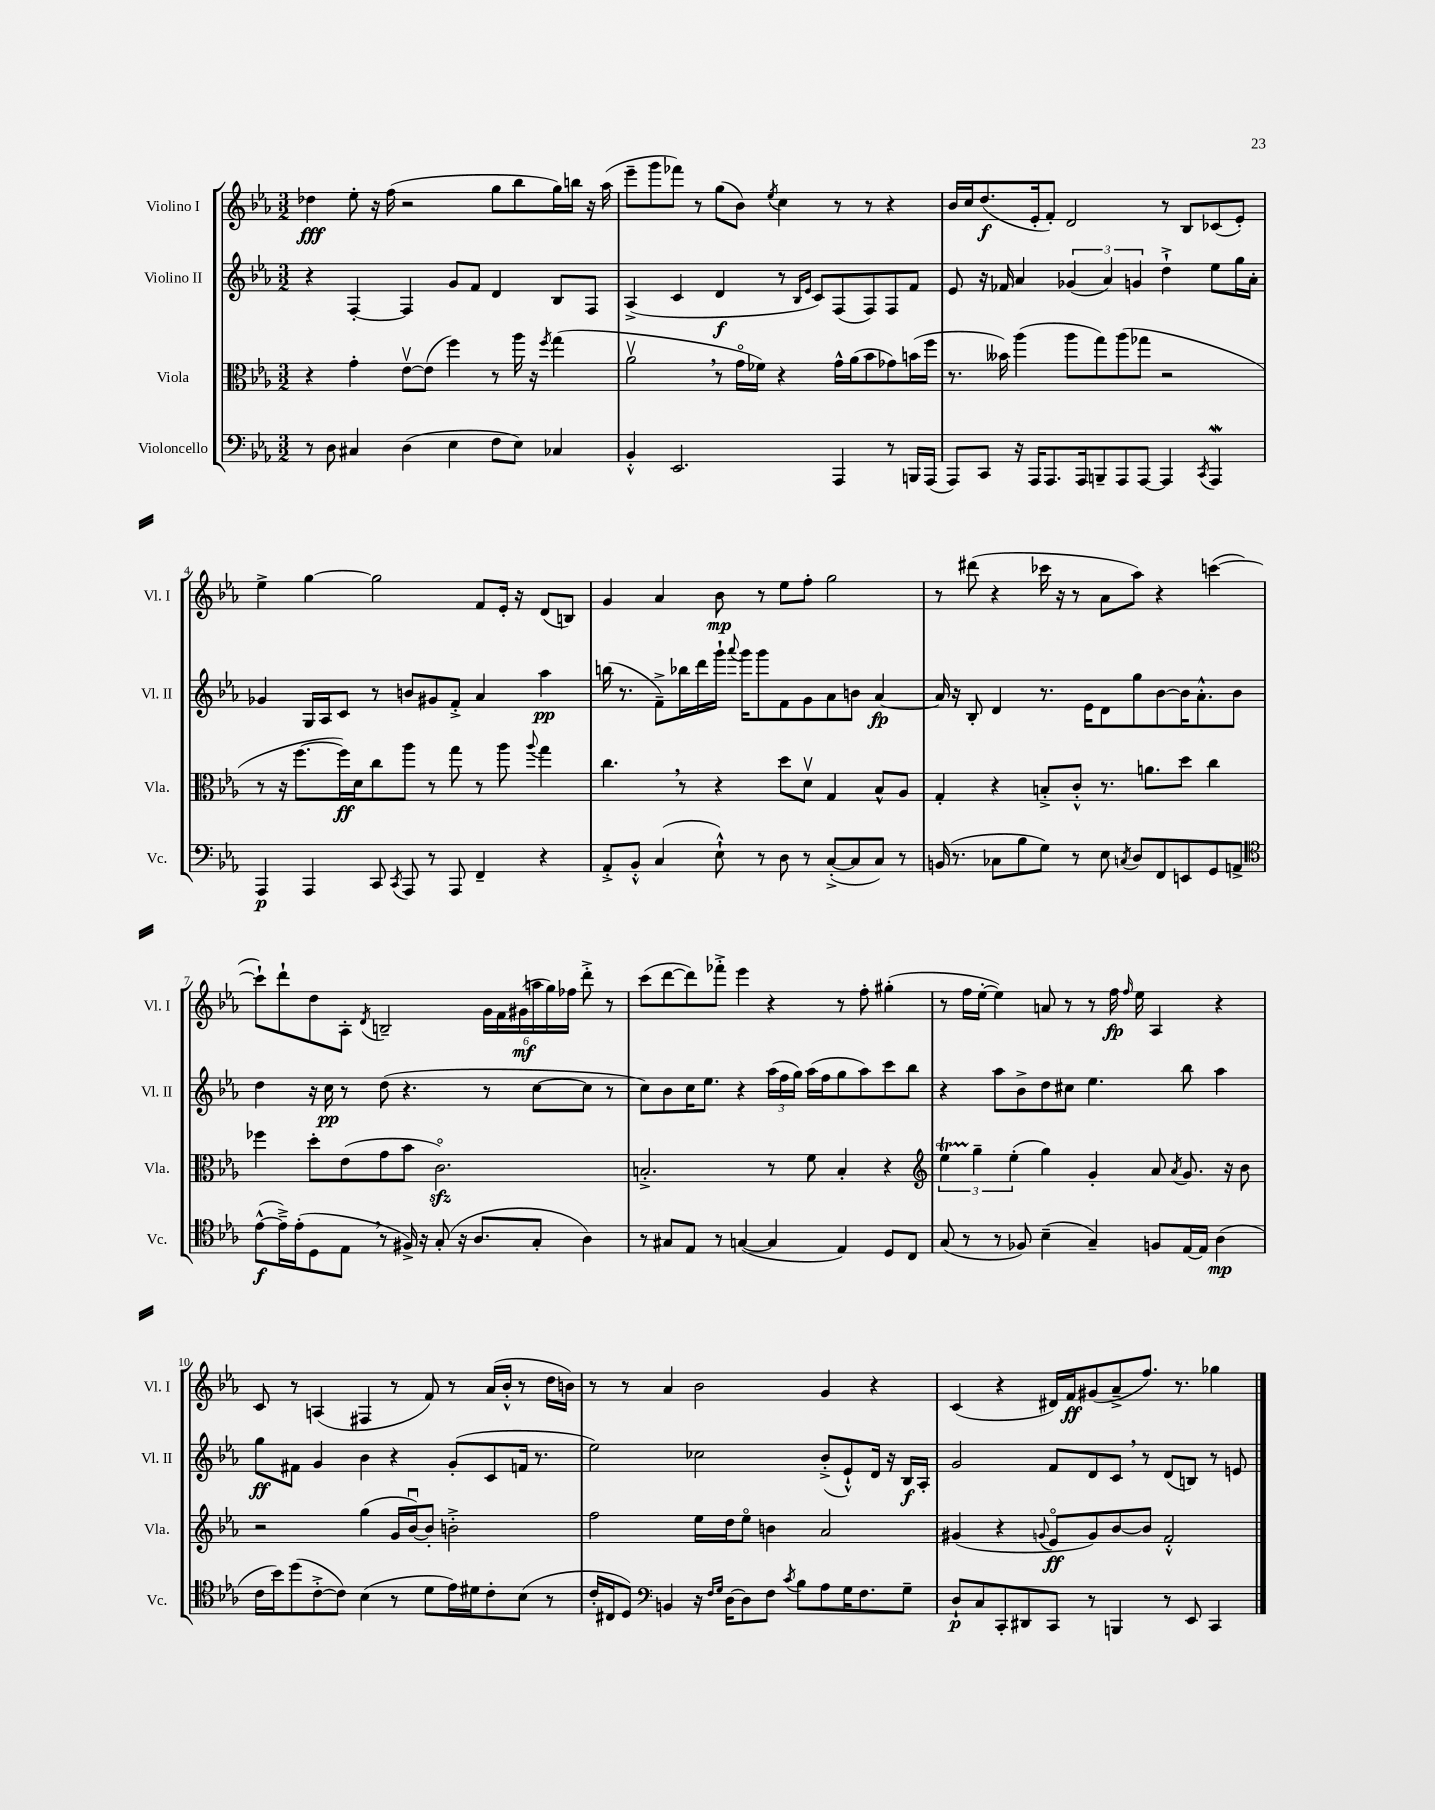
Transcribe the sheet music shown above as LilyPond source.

<<
\new StaffGroup <<
\new Staff = "s0" \with { instrumentName = "Violino I" shortInstrumentName = "Vl. I" } {
    \clef treble \key ees \major \numericTimeSignature \time 3/2
    \autoBeamOff des''4\fff ees''8-. r16 f''16( r2 g''8[ bes''8 g''16) b''16] r16 aes''16( |
    ees'''8[-- g'''8 fes'''8]) r8 g''8[( bes'8]) \acciaccatura { ees''8 } c''4 r8 r8 r4 |
    bes'16[ c''16 d''8.\f( ees'16-. f'8]-.) d'2 r8 bes8[ ces'8( ees'8]-.) |
    ees''4-> g''4~ g''2 f'8[ ees'16]-. r16 d'8[( b8]) |
    g'4 aes'4 bes'8\mp r8 ees''8[ f''8]-. g''2 |
    r8 dis'''8( r4 ces'''16 r16 r8 aes'8[ aes''8]) r4 c'''4~( |
    c'''8[-!) d'''8-! d''8 aes8]-. \acciaccatura { d'8 } b2-- \tuplet 6/4 { g'16[ f'16 gis'16\mf( a''16 g''16) fes''16] } d'''8-.-> r8 |
    c'''8[( d'''8~ d'''8) fes'''8]-.-> ees'''4 r4 r8 f''8-. gis''4-.( |
    r8 f''16[ ees''16]~-. ees''4) a'8 r8 r8 f''16\fp \grace { f''16 } ees''16 aes4 r4 |
    c'8 r8 a4( fis4 r8 f'8) r8 aes'16[( bes'16]-.-^ r8 d''16[ b'16]) |
    r8 r8 aes'4 bes'2 g'4 r4 |
    c'4( r4 dis'16[) f'16\ff gis'8( aes'8---> f''8.]) r8. ges''4 \bar "|." |
}
\new Staff = "s1" \with { instrumentName = "Violino II" shortInstrumentName = "Vl. II" } {
    \clef treble \key ees \major \numericTimeSignature \time 3/2
    \autoBeamOff r4 f4~-. f4 g'8[ f'8] d'4 bes8[ f8] |
    aes4->( c'4 d'4\f r8 \grace { bes16[ ees'16] } c'8[) f8( f8) f8 f'8] |
    ees'8 r16 fes'16 aes'4 \tuplet 3/2 { ges'4( aes'4) g'4 } d''4-!-> ees''8[ g''16 aes'16]-. |
    ges'4 g16[ aes16 c'8] r8 b'8[ gis'8 f'8]-.-> aes'4 aes''4\pp |
    b''16( r8. f'8[--->) bes''16 d'''16 g'''16]-! \appoggiatura { aes'''8 } g'''16[ g'''8 f'8 g'8 aes'8 b'8] aes'4~\fp |
    aes'16 r16 bes8-. d'4 r8. ees'16[ d'8 g''8 bes'8~ bes'16 aes'8.-.-^ bes'8] |
    d''4 r16 c''16\pp r8 d''8( r4. r8 c''8[~ c''8] r8 |
    c''8[) bes'8 c''16 ees''8.] r4 \tuplet 3/2 { aes''16[( f''16 g''16]) } aes''16[( f''16 g''8 aes''8) c'''8 bes''8] |
    r4 aes''8[ bes'8-> d''8 cis''8] ees''4. bes''8 aes''4 |
    g''8[\ff fis'8] g'4 bes'4 r4 g'8[-.( c'8 f'16] r8. |
    ees''2) ces''2 bes'8[-.->( ees'8-!-^) d'16] r16 bes16[\f aes16]-. |
    g'2 f'8[ d'8 c'8] \breathe r8 d'8[( b8]) r8 e'8 \bar "|." |
}
\new Staff = "s2" \with { instrumentName = "Viola" shortInstrumentName = "Vla." } {
    \clef alto \key ees \major \numericTimeSignature \time 3/2
    \autoBeamOff r4 g'4-. ees'8[~\upbow ees'8]( f''4) r8 aes''16 r16 \acciaccatura { f''8 } g''4( |
    aes'2\upbow \breathe r8 g'16[\flageolet fes'16]) r4 g'16[-^ aes'16( bes'8 ges'8) b'16( f''16] |
    r8. beses'16) aes''4( aes''8[ g''8) aes''8( ges''8] r2 |
    r8 r16 f''8.[~ f''16\ff) d'16 c''8 aes''8] r8 g''8 r8 aes''8 \appoggiatura { aes''8 } g''4 |
    c''4. \breathe r8 r4 d''8[ d'8]\upbow g4 bes8[-^ aes8] |
    g4-. r4 b8[-.-> c'8]-.-^ r8. a'8.[ d''8] c''4 |
    fes''4 d''8[-. ees'8( g'8 bes'8] c'2.\flageolet\sfz) |
    b2.-.-> r8 f'8 b4-. r4 |
    \clef treble \tuplet 3/2 { ees''4\startTrillSpan g''4--\stopTrillSpan ees''4-.( } g''4) g'4-. aes'8 \acciaccatura { aes'8 } g'8. r16 bes'8 |
    r2 g''4( g'16[ bes'16~\downbow) bes'8]-. b'2-.-> |
    f''2 ees''16[ d''16 ees''8]\flageolet b'4 aes'2 |
    gis'4( r4 \appoggiatura { g'8 } ees'8[\flageolet\ff g'8) bes'8~ bes'8] f'2-.-^ \bar "|." |
}
\new Staff = "s3" \with { instrumentName = "Violoncello" shortInstrumentName = "Vc." } {
    \clef bass \key ees \major \numericTimeSignature \time 3/2
    \autoBeamOff r8 d8 cis4 d4( ees4 f8[ ees8]) ces4 |
    bes,4-.-^ ees,2. aes,,4 r8 b,,16[ aes,,16]( |
    aes,,8[) c,8] r16 aes,,16[ aes,,8. aes,,16 b,,8-- aes,,8 aes,,8]~ aes,,4 \acciaccatura { c,8 } aes,,4\mordent |
    aes,,4\p aes,,4 c,8 \acciaccatura { c,8 } aes,,8 r8 aes,,8 f,4-- r4 |
    aes,8[-.-> bes,8]-.-^ c4( ees8-!-^) r8 d8 r8 c8[~-.->( c8 c8]) r8 |
    b,16( r8. ces8[ bes8 g8]) r8 ees8 \acciaccatura { c8 } d8[ f,8 e,8 g,8 a,8]-> |
    \clef tenor ees'8[~-^\f( ees'16--->) ees'16-.( d8 ees8] \breathe r8 fis16->) r16 g8-.( r16 aes8.[ g8]-. aes4) |
    r8 gis8[ ees8] r8 g4~( g4 ees4) d8[ c8] |
    g8( r8 r8 fes8) bes4--( g4--) f8[ ees16~ ees16] aes4\mp( |
    c'16[ bes'16) d''8( c'8~-.-> c'8]) bes4( r8 d'8[ ees'16) dis'16 c'8-. bes8]( r8 |
    c'16[-. cis16 d8]) \clef bass b,4 r16 \grace { f16[ g16] } d16[~ d8 f8] \acciaccatura { c'8 } bes8[ aes8 g16 f8. g8]-- |
    d8[-!\p c8 c,8-. dis,8 c,8] r8 b,,4 r8 ees,8 c,4 \bar "|." |
}
>>
>>
